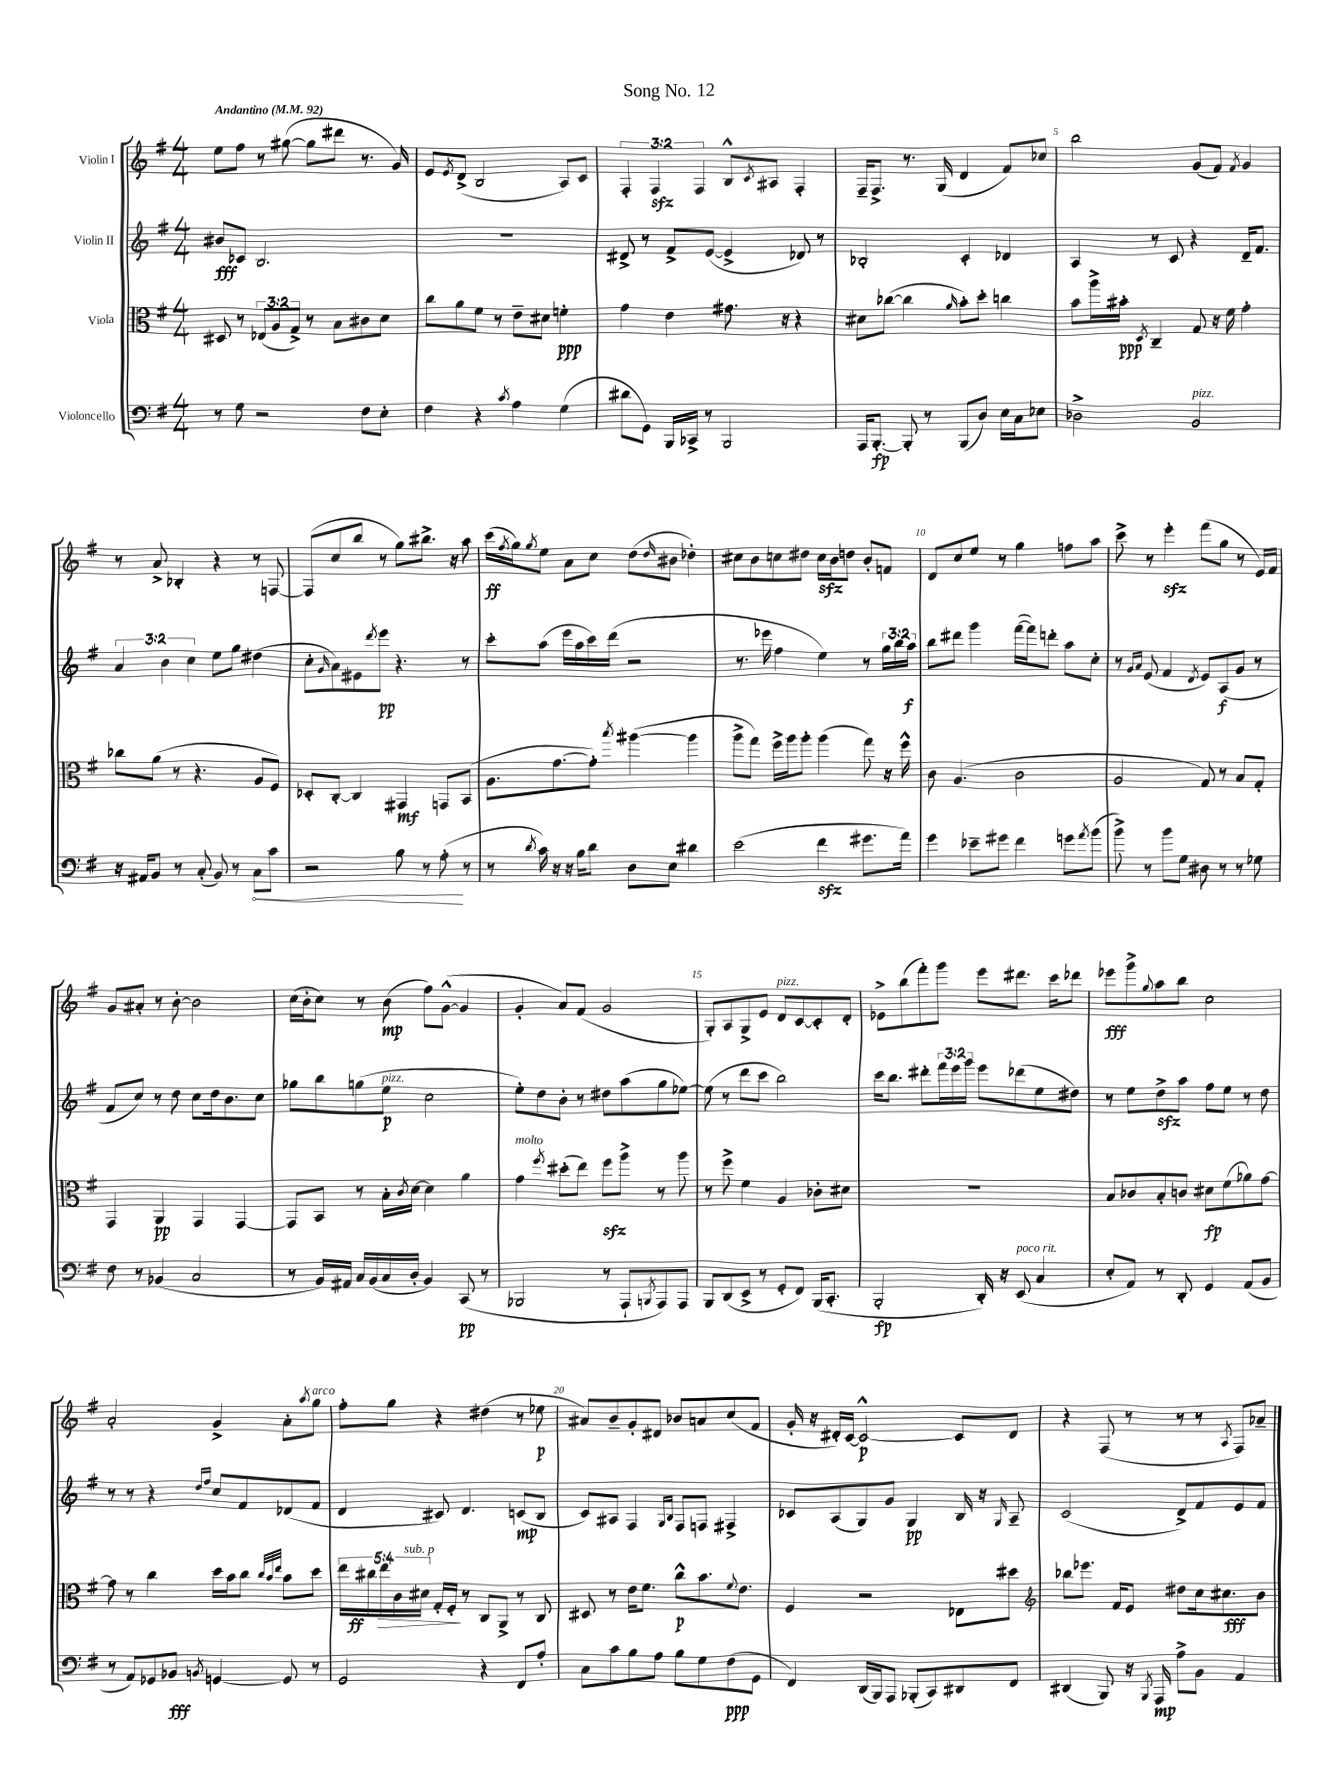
\header { title = "Song No. 12" }
<<
\new StaffGroup <<
\new Staff = "s0" \with { instrumentName = "Violin I" } {
    \clef treble \key g \major \numericTimeSignature \time 4/4 \override Staff.TupletNumber.text = #tuplet-number::calc-fraction-text \tempo "Andantino" 4 = 92
    e''8 fis''8 r8 gis''8~( gis''8 dis'''8 r8. g'16) |
    e'8 \acciaccatura { e'8 } d'8->( b2 a8) c'8 |
    \tuplet 3/2 { fis4-. fis4\sfz fis4 } b8-^ \acciaccatura { c'8 } ais8 fis4-. |
    fis16-- fis8.-> r8. g16( d'4 fis'8) ces''8 |
    b''2 g'8( fis'8) \acciaccatura { fis'8 } g'4 |
    r8 a'8-> bes4-. r4 r8 f8~ |
    f8( c''8 b''8 r8 g''8) bis''8.-> r16 a''8 |
    c'''16\ff( \acciaccatura { fis''8 } g''16) \acciaccatura { g''8 } e''8 a'8 c''8 d''8( \grace { d''16 } bis'8 des''4-.) |
    cis''8 b'8 c''8 dis''8 c''16\sfz b'16 d''8 b'8-. f'8 |
    d'8 c''8 e''8 r8 g''4 f''8 a''8 |
    c'''8-> r8 e'''4-.\sfz fis'''8( g''8 r8 e'16) fis'16 |
    g'8 ais'8-. r8 b'8~-. b'2 |
    c''16( b'16-. c''8) r8 b'8\mp( fis''8) g'8~-^( g'4 |
    g'4-. a'8) fis'8( g'2 |
    g8-.) a8 g8-> e'8 d'8^\markup { \italic "pizz." } c'8~ c'8-. d'8-. |
    ees'8-> b''8( fis'''8-.) g'''8 e'''8 dis'''8. c'''16 des'''8 |
    ees'''8\fff g'''8-> \appoggiatura { g''8 } a''8 b''8 c''2 |
    a'2-. g'4-> a'8-. \acciaccatura { a''8 } g''8^\markup { \italic "arco" } |
    fis''8-. g''8 r4 dis''4( r8 ees''8\p |
    ais'8) b'8-- g'8-. dis'8 bes'8 a'8 c''8( fis'8 |
    g'16-. r16 dis'16-.) c'16~ c'2~-^\p c'8 dis'8 |
    r4 fis8( r8 r8 r8 \acciaccatura { a8 } fis8) aes'8-- \bar "|." |
}
\new Staff = "s1" \with { instrumentName = "Violin II" } {
    \clef treble \key g \major \numericTimeSignature \time 4/4 \override Staff.TupletNumber.text = #tuplet-number::calc-fraction-text
    bis'8\fff ces'8 b2. |
    R1 |
    dis'8-> r8 fis'8-> e'8~( e'4-> des'8) r8 |
    bes2-. c'4-. des'4 |
    a4 r8 c'8 r4 d'16-- fis'8. |
    \tuplet 3/2 { a'4 b'4 c''4 } e''8 g''8 dis''4( |
    c''8-. \grace { g'16 } a'8) eis'8 \acciaccatura { d'''8 } e'''8\pp r4. r8 |
    c'''8-. a''8( e'''16 a''16 c'''16) d'''16( r2 |
    r8. ees'''16 fis''4 e''4) r8 \tuplet 3/2 { g''16 b''16 a''16\f } |
    b''8 dis'''8 g'''4 fis'''16~( fis'''16) d'''8-. a''8 c''8-. |
    r8 \grace { g'16 a'16 } e'8( fis'4 \acciaccatura { d'8 } e'8) a8\f( g'8 r8 |
    fis'8 c''8) r8 d''8 c''8 d''16 b'8. c''8 |
    ges''8 b''8 g''8( e''8\p^\markup { \italic "pizz." } c''2 |
    e''8-.) d''8 b'8-. r8 dis''8 a''8( g''8 ees''8~) |
    ees''8( r8 d'''8 c'''8 b''2) |
    c'''16 b''8. dis'''8-. \tuplet 3/2 { fis'''16 e'''16 g'''16 } e'''8 des'''8( e''8 dis''8) |
    r8 e''8 d''8->\sfz a''8 fis''8 e''8 r8 d''8 |
    r8 r8 r4 \grace { d''16 fis''16 } c''8 fis'8 des'8( fis'8 |
    d'4 cis'8) d'4. c'8\mp( b8 |
    c'8) ais8 fis4 \grace { g16 b16 } fis8 f8 fis4-> |
    ces'8 a8( g8) g'8 g4\pp b16 r16 \grace { g16 } a8-- |
    c'2( d'8->) fis'8 e'8 fis'8 \bar "|." |
}
\new Staff = "s2" \with { instrumentName = "Viola" } {
    \clef alto \key g \major \numericTimeSignature \time 4/4 \override Staff.TupletNumber.text = #tuplet-number::calc-fraction-text
    dis8 r8 \tuplet 3/2 { ees8( a8 g8->) } r8 b8 cis'8 d'8 |
    c''8 a'8 fis'8 r8 e'8-- dis'8 f'4-.\ppp |
    g'4 e'4 gis'8. r16 r4 |
    dis'8 ces''8~( ces''4 \grace { a'16 } b'8-.) d''8-. c''4 |
    b'8 a''16-> bis'16-.\ppp \acciaccatura { d8 } c4-- g8 r16 fis'16 g'4-. |
    ces''8 a'8( r8 r4. a8 fis8) |
    des8-. c8~-. c4 gis,4\mf g,8 b,8( |
    a8. g'8.~ g'8-.) \acciaccatura { b''8 } ais''4~( ais''4 |
    a''8-> g''8) fis''16-> a''16 a''8-. a''4( g''8) r16 fis''16-^ |
    c'8 a4.( c'2 |
    a2 g8) r8 b8 g8-. |
    g,4 a,4\pp g,4 g,4~ |
    g,8 b,8 r8 b16-. \acciaccatura { c'8 } d'16~ d'4 a'4 |
    g'4^\markup { \italic "molto" } \acciaccatura { fis''8 } dis''8-.( e''8) fis''8\sfz a''8-> r8 a''8 |
    r8 fis''8-> fis'4 a4 ces'8-. dis'8 |
    R1 |
    b8 ces'8 b8-. c'8 dis'8\fp fis'8( aes'8) g'8~ |
    g'8 r8 c''4 d''16 b'16 c''8 \grace { c''32 b'32 e''32 } b'8 d''8 |
    \tuplet 5/4 { e''16 cis''16\ff e''16\> c'16 dis'16^\markup { \italic "sub. p" } } g16-. fis16-.\! r8 c8 a,8-> r8 c8 |
    dis8 r8 e'16 fis'8. c''8-^\p b'8. \appoggiatura { fis'8 } e'8. |
    fis4 r2 ees8 dis''8 |
    \clef treble bes''8 ees'''8. fis'16 e'8 dis''8 c''16 cis''8.\fff b'8 \bar "|." |
}
\new Staff = "s3" \with { instrumentName = "Violoncello" } {
    \clef bass \key g \major \numericTimeSignature \time 4/4
    r8 g8 r2 fis8 e8-. |
    fis4 r4 \acciaccatura { c'8 } a4 g4( |
    dis'8 g,8) b,,16 ces,16-> r8 b,,2 |
    a,,16 b,,8.~-.\fp b,,8-. r8 b,,8( d8) e16 c16 ees8 |
    des2-> b,2^\markup { \italic "pizz." } |
    r16 ais,16 b,8 r8 c8-.( b,8) r8 \once \override Hairpin.circled-tip = ##t c8\< c'8 |
    r2 b8 r8 a8-.\!( r8 |
    r8 \acciaccatura { d'8 } c'16) r16 r16 b16 d'8 d8 e8 dis'4 |
    e'2( fis'4\sfz gis'8. a'16) |
    g'4 ees'8-- gis'8 fis'4 g'8 \acciaccatura { a'8 } b'8( |
    b'8->) r8 b'8 g8 dis8 r8 r8 ges8 |
    fis8 r8 bes,4( c2 |
    r8 b,16) ais,16 c16 b,16( c16 d16-. b,4) c,8\pp( r8 |
    bes,,2 r8 a,,8-! \acciaccatura { b,,8 } a,,8) a,,8 |
    b,,8 d,8( e,8-> r8 g,8-. fis,8) b,,16( c,8.-. |
    b,,2-.\fp d,16-.) r16 e,8^\markup { \italic "poco rit." }( c4 |
    e8-. a,8) r8 d,8-. g,4 a,8( b,8 |
    r8 a,8) ges,8 bes,8\fff \acciaccatura { b,8 } g,4~ g,8 r8 |
    g,2 r4 fis,8 a8-. |
    c8 c'8 b8 a8 b8 g8 fis8\ppp( g,8 |
    fis,4) d,16( b,,16) a,,8 bes,,8-.( c,8) dis,8 fis,8 |
    dis,4( b,,8) r16 \acciaccatura { b,,8 } a,,16\mp a8-> b,8 a,4 \bar "|." |
}
>>
>>
\layout { \context { \Score \override BarNumber.break-visibility = ##(#f #t #t) barNumberVisibility = #(every-nth-bar-number-visible 5) } }
